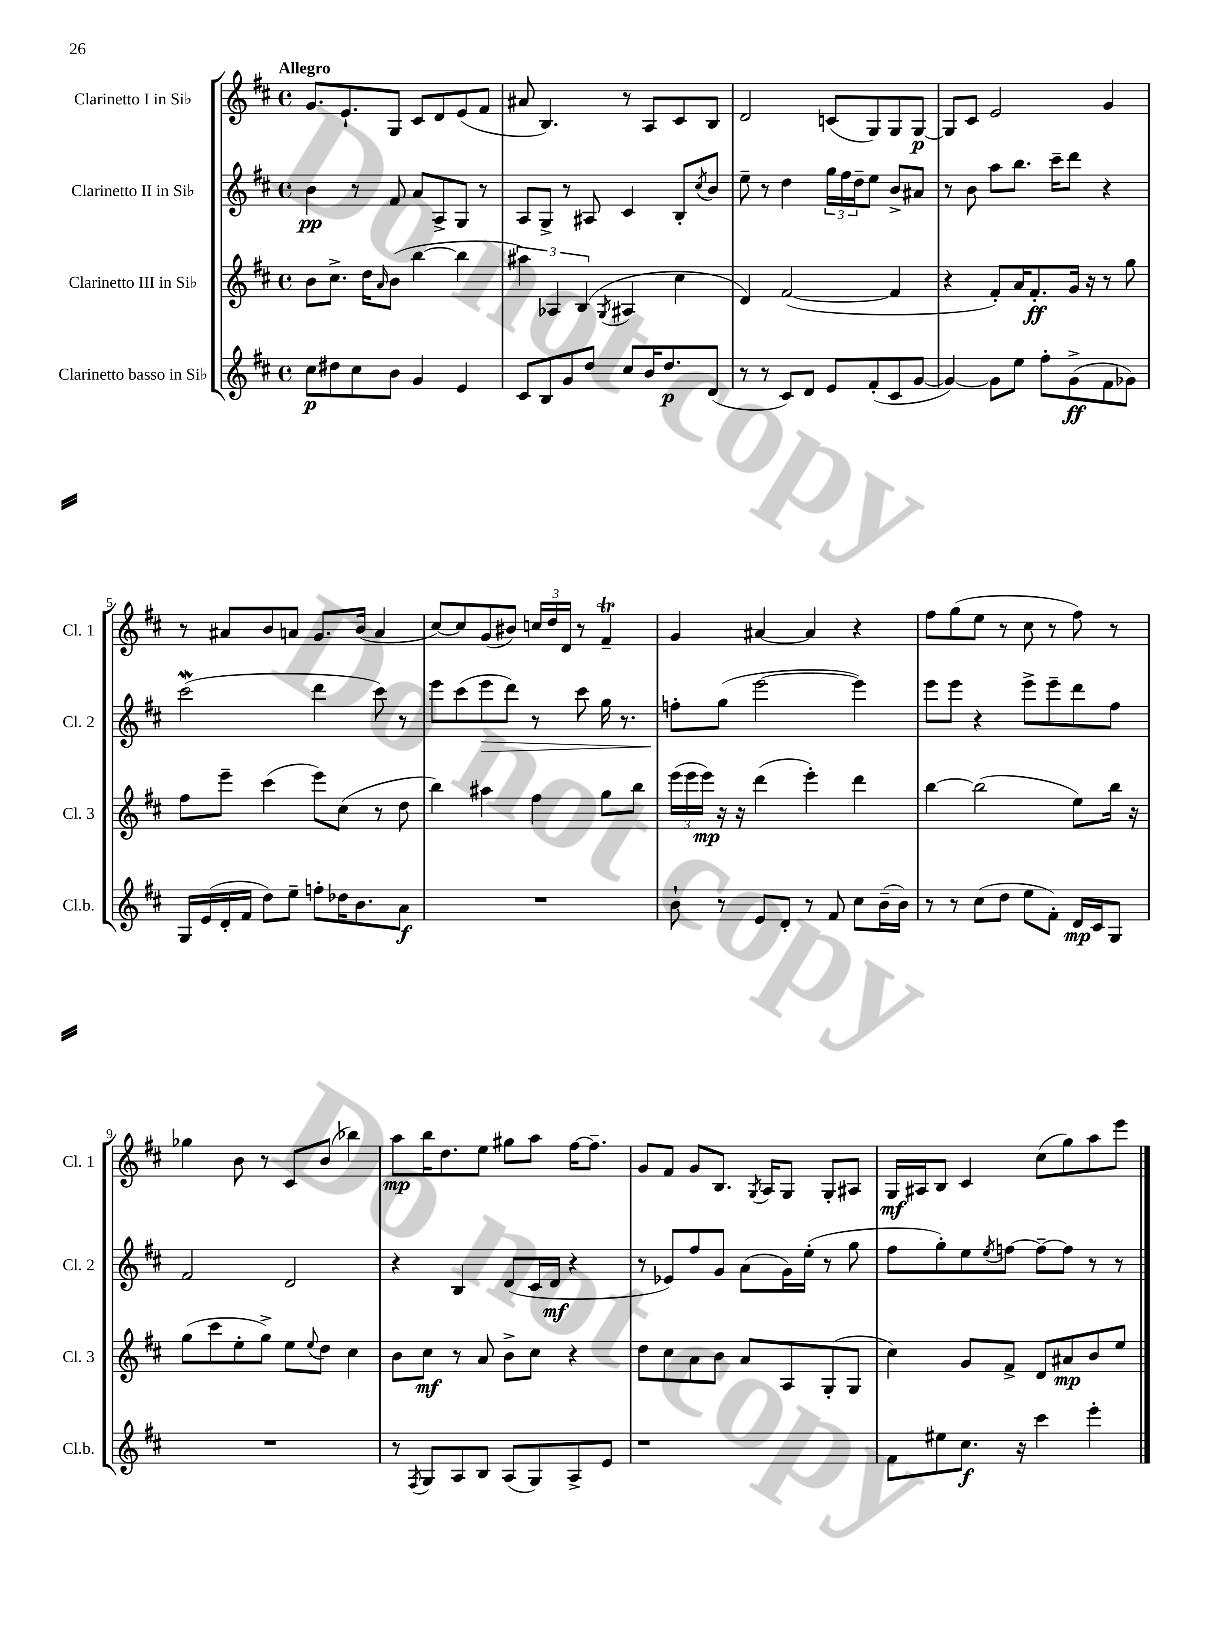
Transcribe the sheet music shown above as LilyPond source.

<<
\new StaffGroup <<
\new Staff = "s0" \with { instrumentName = "Clarinetto I in Sib" shortInstrumentName = "Cl. 1" } {
    \clef treble \key d \major \defaultTimeSignature \time 4/4 \tempo "Allegro"
    g'8. e'8.-! g8 cis'8 d'8 e'8( fis'8 |
    ais'8 b4.) r8 a8 cis'8 b8 |
    d'2 c'8( g8) g8 g8~\p |
    g8 cis'8 e'2 g'4 |
    r8 ais'8 b'8 a'8 g'8. b'16( a'4 |
    cis''8~) cis''8 g'8( bis'8) \tuplet 3/2 { c''16 d''16 d'16 } r8 fis'4--\trill |
    g'4 ais'4~ ais'4 r4 |
    fis''8 g''8( e''8 r8 cis''8 r8 fis''8) r8 |
    ges''4 b'8 r8 cis'8 b'8( bes''4) |
    a''8\mp b''16 d''8. e''8 gis''8 a''8 fis''16~ fis''8.-- |
    g'8 fis'8 g'8 b8. \acciaccatura { g8 } a16 g8 g8-. ais8 |
    g16\mf ais16 b8 cis'4 cis''8( g''8) a''8 e'''8 \bar "|." |
}
\new Staff = "s1" \with { instrumentName = "Clarinetto II in Sib" shortInstrumentName = "Cl. 2" } {
    \clef treble \key d \major \defaultTimeSignature \time 4/4
    b'4\pp r8 fis'8 a'8 a8-> g8 r8 |
    a8 g8-> r8 ais8 cis'4 b8-. \acciaccatura { cis''8 } b'8 |
    e''8-- r8 d''4 \tuplet 3/2 { g''16 fis''16 d''16-- } e''8 b'8-> ais'8 |
    r8 b'8 a''8 b''8. cis'''16-- d'''8 r4 |
    cis'''2\mordent( d'''4 cis'''8) r8 |
    e'''8 cis'''8( e'''8\> d'''8) r8 cis'''8 g''16 r8. |
    f''8-.\! g''8( e'''2~ e'''4) |
    e'''8 e'''8 r4 e'''8-> e'''8-- d'''8 fis''8 |
    fis'2 d'2 |
    r4 b4 d'8( cis'16 d'16\mf r4 |
    r8 ees'8) fis''8 g'8 a'8( g'16) e''16-.( r8 g''8 |
    fis''8 g''8-.) e''8 \acciaccatura { e''8 } f''8~ f''8~-- f''8 r8 r8 \bar "|." |
}
\new Staff = "s2" \with { instrumentName = "Clarinetto III in Sib" shortInstrumentName = "Cl. 3" } {
    \clef treble \key d \major \defaultTimeSignature \time 4/4
    b'8 cis''8.-> d''16 \grace { a'16 } b'8( b''4~ b''4 |
    \tuplet 3/2 { ais''4) aes4 b4( } \acciaccatura { g8 } ais4 cis''4 |
    d'4) fis'2~( fis'4 |
    r4 fis'8-.) a'16 fis'8.-.\ff g'16 r16 r8 g''8 |
    fis''8 e'''8-- cis'''4( e'''8) cis''8( r8 d''8 |
    b''4) ais''4 fis''4 g''8 b''8 |
    \tuplet 3/2 { e'''16( e'''16 e'''16\mp) } r16 r16 d'''4( e'''4-.) d'''4 |
    b''4~ b''2( e''8) b''16 r16 |
    g''8( cis'''8 e''8-. g''8->) e''8 \appoggiatura { e''8 } d''8 cis''4 |
    b'8 cis''8\mf r8 a'8 b'8-> cis''8 r4 |
    d''8 cis''8 a'8 b'8 a'8 a8 g8-.( g8 |
    cis''4) g'8 fis'8-> d'8 ais'8\mp b'8 e''8 \bar "|." |
}
\new Staff = "s3" \with { instrumentName = "Clarinetto basso in Sib" shortInstrumentName = "Cl.b." } {
    \clef treble \key d \major \defaultTimeSignature \time 4/4
    cis''8\p dis''8 cis''8 b'8 g'4 e'4 |
    cis'8 b8 g'8 d''8 cis''8 b'16 d''8.\p d'8( |
    r8 r8 cis'8) d'8 e'8 fis'8-.( cis'8 g'8~ |
    g'4~) g'8 e''8 fis''8-. g'8->\ff( fis'8 ges'8) |
    g16 e'16( d'16-. fis'16 d''8) e''8-- f''8-. des''16 b'8. a'8\f |
    R1 |
    b'8-! r8 e'8 d'8-. r8 fis'8 cis''8 b'16--( b'16) |
    r8 r8 cis''8( d''8 e''8 fis'8-.) d'16\mp cis'16 g8 |
    R1 |
    r8 \acciaccatura { fis8 } g8 a8 b8 a8( g8) a8-> e'8 |
    r1 |
    fis'8 eis''8 cis''8.\f r16 cis'''4 e'''4-. \bar "|." |
}
>>
>>
